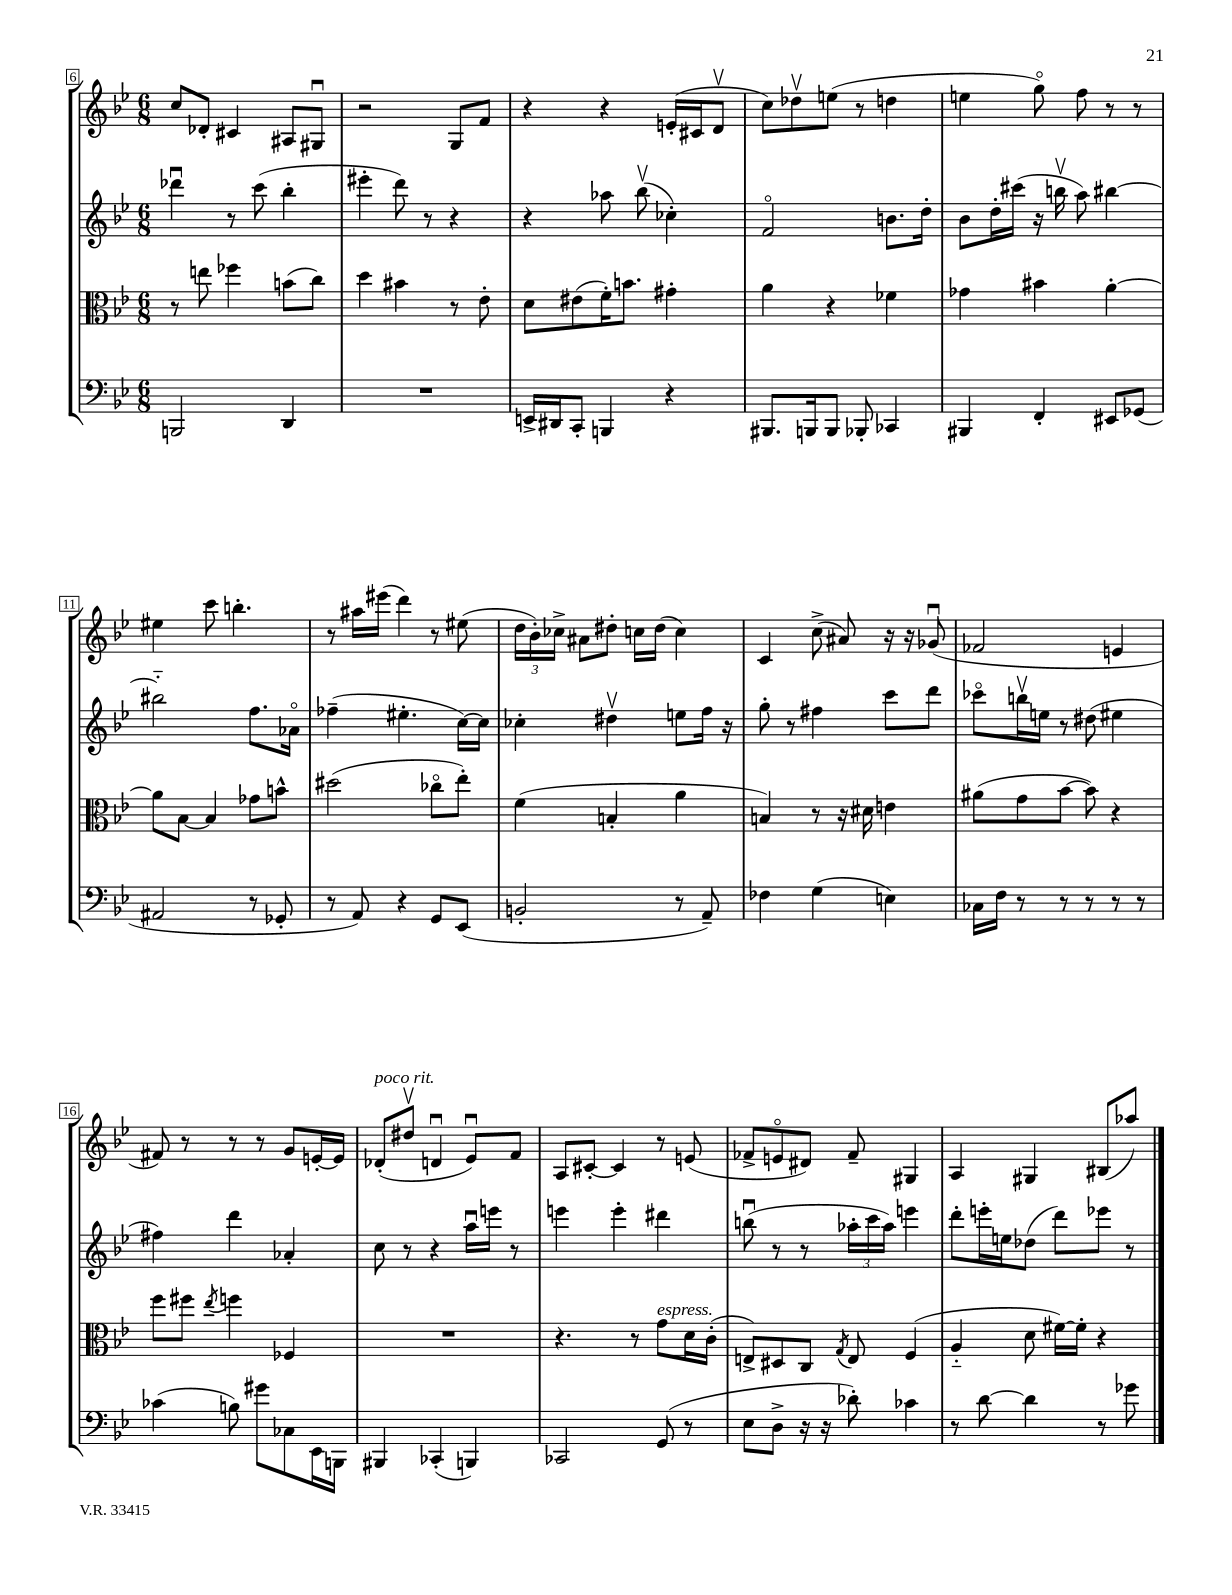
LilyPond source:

<<
\new StaffGroup <<
\new Staff = "s0" {
    \clef treble \key bes \major \numericTimeSignature \time 6/8
    \autoBeamOff c''8[ des'8]-. cis'4 ais8[ gis8]\downbow |
    r2 g8[ f'8] |
    r4 r4 e'16[-.( cis'16 d'8]\upbow |
    c''8[) des''8\upbow e''8]( r8 d''4 |
    e''4 g''8\flageolet) f''8 r8 r8 |
    eis''4 c'''8 b''4.-. |
    r8 ais''16[ eis'''16]( d'''4) r8 eis''8( |
    \tuplet 3/2 { d''16[ bes'16-.) ces''16]-> } ais'8[ dis''8]-. c''16[ dis''16]( c''4) |
    c'4 c''8->( ais'8) r16 r16 ges'8\downbow( |
    fes'2 e'4 |
    fis'8) r8 r8 r8 g'8[ e'16~-. e'16] |
    des'8[-.^\markup { \italic "poco rit." }( dis''8]\upbow d'4\downbow ees'8[\downbow) f'8] |
    a8[ cis'8]~-. cis'4 r8 e'8( |
    fes'8[-> e'8\flageolet dis'8]) fes'8-- gis4 |
    a4 gis4 bis8[( aes''8]) \bar "|." |
}
\new Staff = "s1" {
    \clef treble \key bes \major \numericTimeSignature \time 6/8
    \autoBeamOff des'''4\downbow r8 c'''8( bes''4-. |
    eis'''4-. d'''8) r8 r4 |
    r4 aes''8 bes''8\upbow( ces''4-.) |
    f'2\flageolet b'8.[ d''16]-. |
    bes'8[ d''16-. cis'''16]( r16 b''16\upbow a''8) bis''4~ |
    bis''2-_ f''8.[ aes'16]\flageolet |
    fes''4--( eis''4.-. c''16[~) c''16] |
    ces''4-. dis''4\upbow e''8[ f''16] r16 |
    g''8-. r8 fis''4 c'''8[ d'''8] |
    ces'''8[\flageolet b''16\upbow e''16] r8 dis''8( eis''4 |
    fis''4) d'''4 aes'4-. |
    c''8 r8 r4 a''16[\downbow e'''16] r8 |
    e'''4 e'''4-. dis'''4 |
    b''8\downbow( r8 r8 \tuplet 3/2 { aes''16[-. c'''16 aes''16]) } e'''4 |
    d'''8[-. e'''16-. e''16 des''8]( d'''8[) ees'''8] r8 \bar "|." |
}
\new Staff = "s2" {
    \clef alto \key bes \major \numericTimeSignature \time 6/8
    \autoBeamOff r8 e''8 fes''4 b'8[( c''8]) |
    d''4 bis'4 r8 ees'8-. |
    d'8[ eis'8( f'16-.) b'8.] gis'4-. |
    a'4 r4 fes'4 |
    ges'4 bis'4 a'4~-. |
    a'8[ bes8]~ bes4 ges'8[ b'8]-^ |
    dis''2( ces''8[\flageolet ees''8]-.) |
    f'4( b4-. a'4 |
    b4) r8 r16 dis'16 e'4 |
    ais'8[( g'8 bes'8]~ bes'8) r4 |
    f''8[ fis''8] \acciaccatura { ees''8 } f''4 fes4 |
    R2. |
    r4. r8 g'8[^\markup { \italic "espress." } d'16 c'16]-.( |
    e8[->) dis8 c8] \acciaccatura { g8 } e8 f4( |
    a4-_ d'8 fis'16[~) fis'16]-. r4 \bar "|." |
}
\new Staff = "s3" {
    \clef bass \key bes \major \numericTimeSignature \time 6/8
    \autoBeamOff b,,2 d,4 |
    R2. |
    e,16[-> dis,16 c,8]-. b,,4 r4 |
    bis,,8.[ b,,16 b,,8] bes,,8-. ces,4 |
    bis,,4 f,4-. eis,8[ ges,8]( |
    ais,2 r8 ges,8-. |
    r8 a,8) r4 g,8[ ees,8]( |
    b,2-. r8 a,8--) |
    fes4 g4( e4) |
    ces16[ f16] r8 r8 r8 r8 r8 |
    ces'4( b8) gis'8[ ces8 ees,16 b,,16] |
    bis,,4 ces,4-.( b,,4) |
    ces,2 g,8( r8 |
    ees8[ d8]-> r16 r16 des'8-.) ces'4 |
    r8 d'8~ d'4 r8 ges'8 \bar "|." |
}
>>
>>
\layout { \context { \Score currentBarNumber = #6 \override BarNumber.stencil = #(make-stencil-boxer 0.1 0.3 ly:text-interface::print) } }
